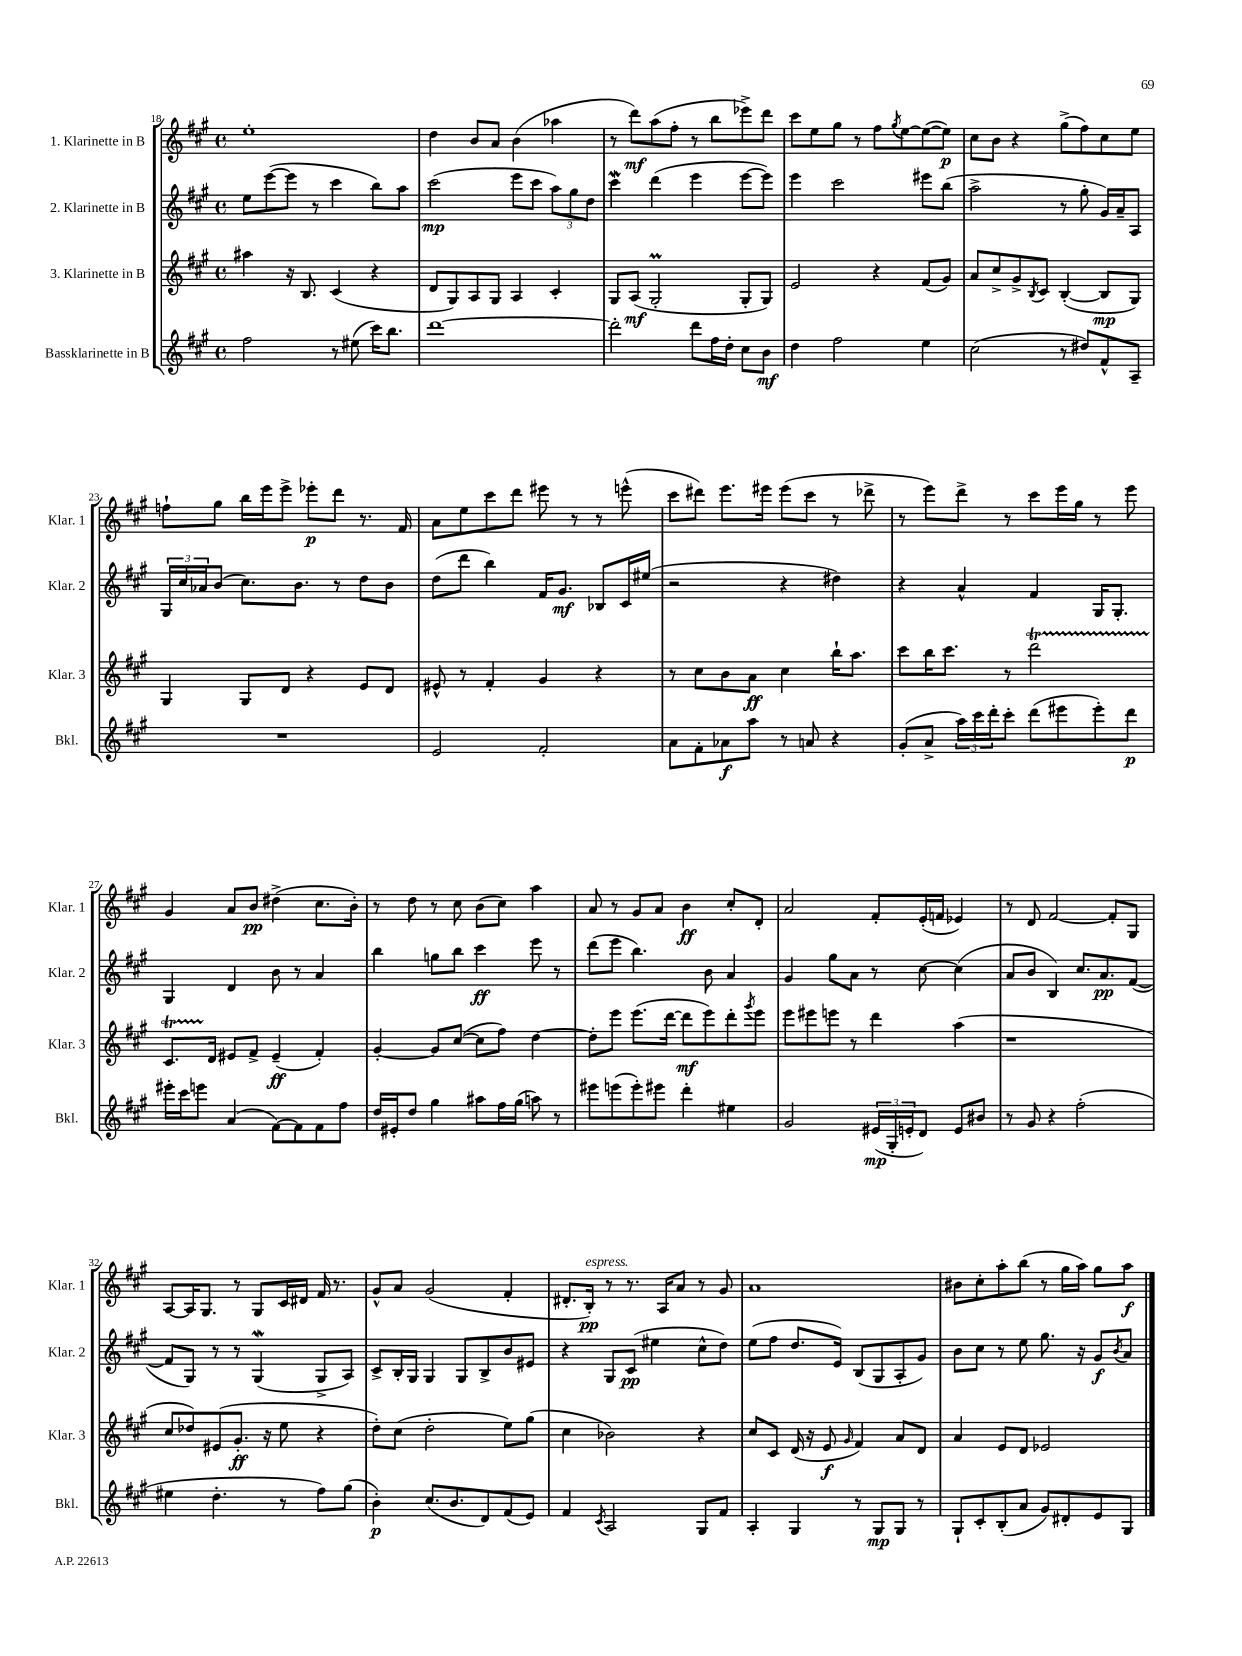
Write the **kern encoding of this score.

**kern	**kern	**kern	**kern
*staff4	*staff3	*staff2	*staff1
*clefG2	*clefG2	*clefG2	*clefG2
*k[f#c#g#]	*k[f#c#g#]	*k[f#c#g#]	*k[f#c#g#]
*M4/4	*M4/4	*M4/4	*M4/4
*met(c)	*met(c)	*met(c)	*met(c)
2ff#	4aa#	8ee	1ee'
.	.	([8eee	.
.	16r	8eee]	.
.	8.B	.	.
.	.	8r	.
8r	(4c#	4ccc#	.
(8ee#	.	.	.
16ccc#)	4r	8bb)	.
8.bb	.	.	.
.	.	8aa	.
=	=	=	=
[1ddd	8d	(2ccc#	4dd
.	8G#)	.	.
.	8A	.	8b
.	8G#	.	8a
.	4A	8eee	(4b
.	.	8ccc#	.
.	4c#'	12aa)	4aa-
.	.	12gg#	.
.	.	12dd	.
=	=	=	=
2ddd']	8G#	4ccc#	8r
.	(8A	.	8ddd)
.	2G#'	(4ddd	(8aa
.	.	.	8ff#'
8ddd	.	4eee	8r
16ff#	.	.	8bb
16dd'	.	.	.
8cc#	8G#'	[8eee	8eee-^)
8b	8G#)	8eee])	8ddd
=	=	=	=
4dd	2e	4eee	8ccc#
.	.	.	8ee
2ff#	.	2ccc#	8gg#
.	.	.	8r
.	4r	.	8ff#
.	.	.	8qgg#
.	.	.	[8ee
4ee	(8f#	8eee#	(8ee_
.	8g#)	(8bb	8ee])
=	=	=	=
(2cc#	8a	2aa^	8cc#
.	8cc#^	.	8b
.	8g#^	.	4r
.	8qB	.	.
.	8c#	.	.
8r	([4B'	8r	(8gg#^
8dd#)	.	8gg#'	8ff#)
8f#^^	8B]	16g#)	8cc#
.	.	16a~	.
8A~	8G#)	8A	8ee
=	=	=	=
1r	4G#	24G#	8ff`
.	.	24cc#	.
.	.	24a-	.
.	.	(8b	8gg#
.	8G#	8.cc#)	16bb
.	.	.	16eee
.	8d	.	8eee^
.	.	8.b	.
.	4r	.	8eee-'
.	.	8r	8ddd
.	8e	8dd	8.r
.	8d	8b	.
.	.	.	16f#
=	=	=	=
2e	8e#^^	(8dd	8a
.	8r	8ddd	8ee
.	4f#'	4bb)	8ccc#
.	.	.	8ddd
2f#'	4g#	16f#	8eee#
.	.	8.g#	.
.	.	.	8r
.	4r	8B-	8r
.	.	16c#	(8eee^^
.	.	(16ee#	.
=	=	=	=
8a	8r	2r	8ccc#
8f#'	8cc#	.	8ddd#)
8a-	8b	.	8.eee
8aa	8a	.	.
.	.	.	16eee#
8r	4cc#	4r	(8eee#
8a	.	.	8ccc#
4r	16bb`	4dd#)	8r
.	8.aa	.	.
.	.	.	8ddd-^
=	=	=	=
(8g#'	8ccc#	4r	8r
8a^	16bb	.	8eee)
.	8.ccc#	.	.
24aa)	.	4a^^	8ddd^
24ccc#	.	.	.
24ddd'	.	.	.
8ccc#'	8r	.	8r
(8ddd	2ddd	4f#	8ccc#
8eee#	.	.	16eee
.	.	.	16gg#
8eee#')	.	16G#	8r
.	.	8.G#'	.
8ddd	.	.	8eee
=	=	=	=
16eee#'	8.c#	4G#	4g#
16ccc#	.	.	.
8eee	.	.	.
.	16d	.	.
(4a	8e#	4d	8a
.	8f#^	.	8b
[8f#)	(4e#~	8b	(4dd#^
8f#]	.	8r	.
8f#	4f#')	4a	8.cc#
8ff#	.	.	.
.	.	.	16b')
=	=	=	=
16dd	[4g#'	4bb	8r
16e#'	.	.	.
8dd	.	.	8dd
4gg#	8g#]	8gg	8r
.	([8cc#	8bb	8cc#
8aa#	8cc#]	4ccc#	(8b
16ff#	8ff#)	.	8cc#)
(16gg#	.	.	.
8aa)	[4dd	8eee	4aa
8r	.	8r	.
=	=	=	=
8eee#	8dd']	(8ddd	8a
(8eee	8eee	8eee	8r
8eee')	(8.eee	4.bb)	8g#
8eee#	.	.	8a
.	[16ddd	.	.
4ddd'	8ddd]	.	4b
.	8eee)	8b	.
4ee#	8ddd'	4a	8cc#'
.	8qggg#	.	.
.	8eee	.	8d'
=	=	=	=
2g#	8eee	4g#	2a
.	8eee#	.	.
.	8eee	8gg#	.
.	8r	8a	.
(24e#	4ddd	8r	8f#'
24G#'	.	.	.
24e'	.	.	.
8d)	.	[8cc#	(16e'
.	.	.	16f
8e	(4aa	(4cc#]	4e-)
8b#	.	.	.
=	=	=	=
8r	1r	8a	8r
8g#	.	8b	8d
4r	.	4B)	[2f#
(2ff#'	.	8.cc#	.
.	.	8.a	.
.	.	.	8f#']
.	.	([8f#	8G#
=	=	=	=
4ee#	8cc#	8f#]	[8A
.	8dd-)	8G#)	16A]
.	.	.	8.G#
4.dd'	(8e#	8r	.
.	8.g#'	8r	8r
.	.	(4G#	8G#
.	16r	.	.
8r	8ee	.	16c#
.	.	.	16d#
8ff#)	4r	8G#^	16f#
.	.	.	8.r
(8gg#	.	8A)	.
=	=	=	=
4b')	8dd')	8c#^	8g#^^
.	(8cc#	16B'	8a
.	.	16G#	.
(8.cc#	2dd'	4G#	(2g#
8.b	.	.	.
.	.	8G#	.
8d)	.	8B^	.
(8f#	8ee)	8b	4f#'
8e)	(8gg#	8e#	.
=	=	=	=
4f#	4cc#	4r	8.d#'
.	.	.	16B')
8qc#	.	.	.
2A	2b-)	8G#	8r
.	.	(8c#	8.r
.	.	4ee#	.
.	.	.	16A
.	.	.	8a
8G#	4r	8cc#^^	8r
8f#	.	8dd)	8g#
=	=	=	=
4A'	8cc#	(8ee	1a
.	8c#	8ff#	.
4G#	(16d	8.dd	.
.	16r	.	.
.	8e	.	.
.	.	16e)	.
.	16qqg#	.	.
8r	4f#)	(8B	.
8G#	.	8G#	.
8G#	8a	8A'	.
8r	8d	8g#)	.
=	=	=	=
8G#`	4a	8b	8b#
8c#'	.	8cc#	8cc#'
(8B'	8e	8r	8aa'
8a	8d	8ee	(8bb
8g#)	2e-	8.gg#	8r
8d#'	.	.	16gg#
.	.	16r	16aa)
8e	.	8g#	8gg#
.	.	8qb	.
8G#	.	8a	8aa
==	==	==	==
*-	*-	*-	*-
